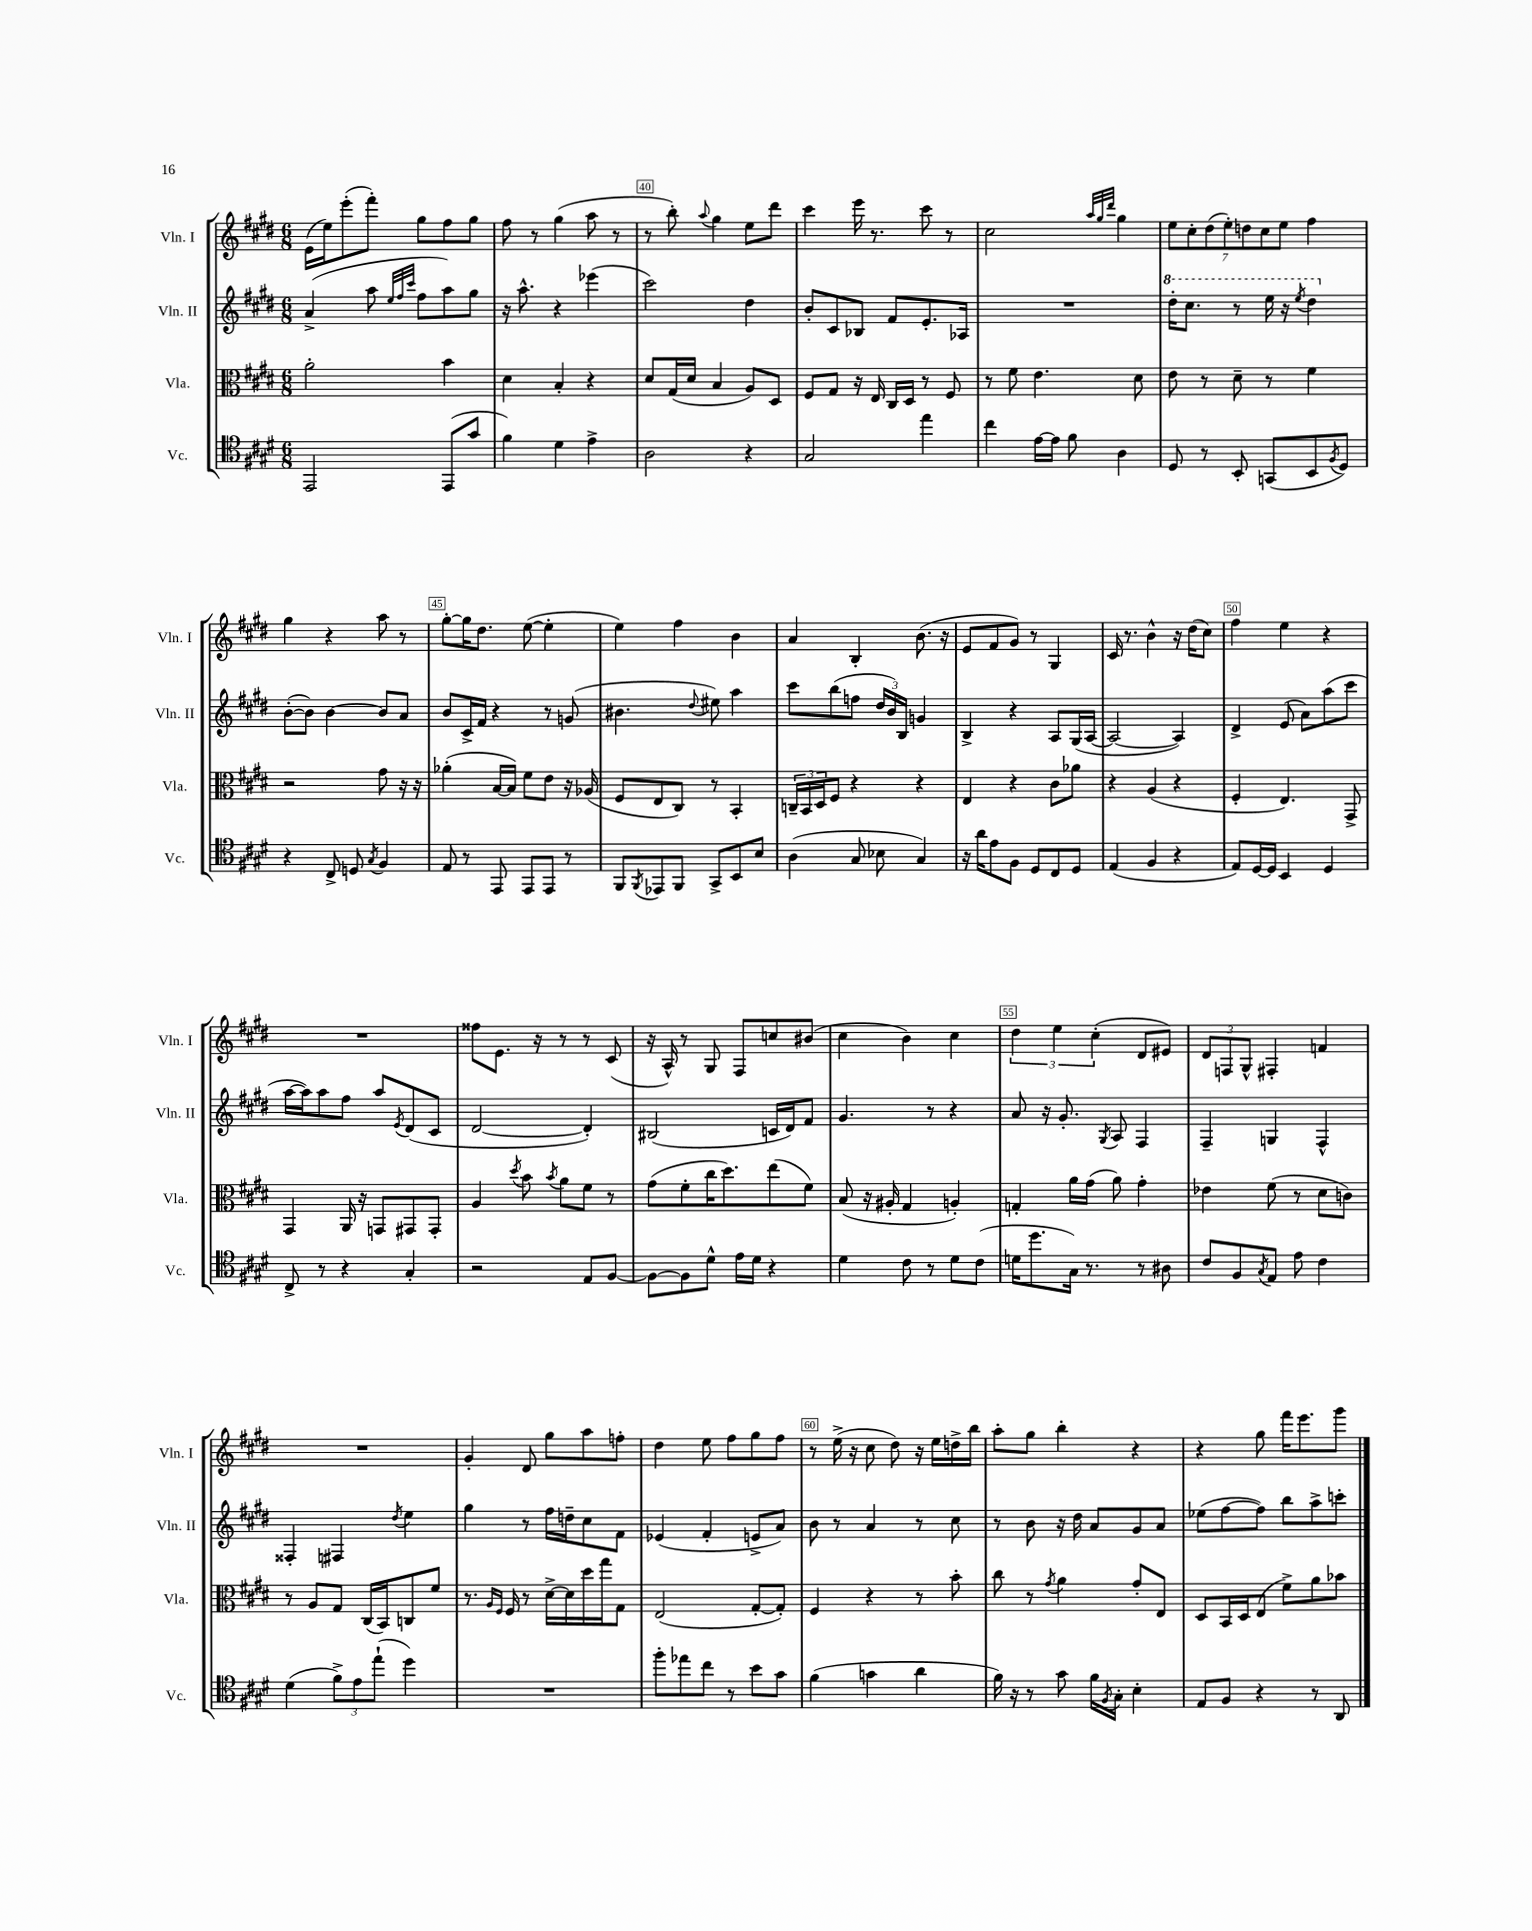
<<
\new StaffGroup <<
\new Staff = "s0" \with { instrumentName = "Vln. I" shortInstrumentName = "Vln. I" } {
    \clef treble \key e \major \numericTimeSignature \time 6/8
    e'16( e''16) e'''8-.( fis'''8-.) gis''8 fis''8 gis''8 |
    fis''8 r8 gis''4( a''8 r8 |
    r8 b''8-.) \appoggiatura { a''8 } gis''4 e''8 dis'''8 |
    cis'''4 e'''16 r8. cis'''8 r8 |
    cis''2 \grace { a''32 gis''32 dis'''32 } gis''4 |
    \tuplet 7/4 { e''8 cis''8-. dis''8( e''8-.) d''8 cis''8 e''8 } fis''4 |
    gis''4 r4 a''8 r8 |
    gis''8~-. gis''16 dis''8. e''8~( e''4-. |
    e''4) fis''4 b'4 |
    a'4 b4-. b'8.( r16 |
    e'8 fis'8 gis'8) r8 gis4 |
    cis'16 r8. b'4-^ r16 dis''16( cis''8) |
    fis''4 e''4 r4 |
    R2. |
    fisis''8 e'8. r16 r8 r8 cis'8( |
    r16 a16-^) r8 gis8 fis8 c''8 bis'8( |
    cis''4 b'4) cis''4 |
    \tuplet 3/2 { dis''4 e''4 cis''4-.( } dis'8 eis'8) |
    \tuplet 3/2 { dis'8 f8 gis8-^ } fis4-. f'4 |
    R2. |
    gis'4-. dis'8 gis''8 a''8 f''8-. |
    dis''4 e''8 fis''8 gis''8 fis''8 |
    r8 e''16->( r16 cis''8 dis''8) r16 e''16 d''16-> b''16 |
    a''8-. gis''8 b''4-. r4 |
    r4 gis''8 fis'''16 e'''8. gis'''8 \bar "|." |
}
\new Staff = "s1" \with { instrumentName = "Vln. II" shortInstrumentName = "Vln. II" } {
    \clef treble \key e \major \numericTimeSignature \time 6/8
    a'4->( a''8 \grace { e''32 fis''32 cis'''32 } fis''8 a''8) gis''8 |
    r16 a''8.-^ r4 ees'''4( |
    cis'''2) dis''4 |
    b'8-. cis'8 bes8 fis'8 e'8.-. aes16 |
    R2. |
    \ottava #1 dis'''16-. cis'''8. r8 e'''16 r16 \acciaccatura { e'''8 } dis'''4 \ottava #0 |
    b'8~-.( b'8) b'4~ b'8 a'8 |
    b'8 cis'16-> fis'16 r4 r8 g'8( |
    bis'4. \appoggiatura { dis''8 } eis''8) a''4 |
    cis'''8 b''8( f''8 \tuplet 3/2 { dis''16 b'16) b16 } g'4 |
    b4-> r4 a8 gis16( a16~ |
    a2~ a4) |
    dis'4-> e'8( a'8) a''8( cis'''8 |
    a''16~ a''16) a''8 fis''8 a''8 \acciaccatura { e'8 } dis'8( cis'8 |
    dis'2~ dis'4-.) |
    bis2( c'16 dis'16) fis'8 |
    gis'4. r8 r4 |
    a'8 r16 gis'8.-. \acciaccatura { gis8 } a8 fis4 |
    fis4-- g4 fis4-^ |
    fisis4-. fis4 \acciaccatura { dis''8 } e''4 |
    gis''4 r8 fis''16 d''16-- cis''8 fis'8 |
    ees'4( fis'4-. e'8-> a'8) |
    b'8 r8 a'4 r8 cis''8 |
    r8 b'8 r16 dis''16 a'8 gis'8 a'8 |
    ees''8( fis''8~ fis''8) b''8 a''8-> c'''8-. \bar "|." |
}
\new Staff = "s2" \with { instrumentName = "Vla." shortInstrumentName = "Vla." } {
    \clef alto \key e \major \numericTimeSignature \time 6/8
    a'2-. b'4 |
    dis'4 b4-. r4 |
    dis'8 gis16( dis'16 b4 a8) dis8 |
    fis8 gis8 r16 e16 cis16 dis16 r8 fis8 |
    r8 fis'8 e'4. dis'8 |
    e'8 r8 dis'8-- r8 fis'4 |
    r2 gis'8 r16 r16 |
    aes'4-.( b16~ b16) fis'8 e'8 r16 aes16( |
    fis8 e8 cis8) r8 b,4-. |
    \tuplet 3/2 { c16-- b,16 dis16 } fis8 r4 r4 |
    e4 r4 cis'8 aes'8 |
    r4 a4( r4 |
    fis4-. e4.) gis,8-> |
    gis,4 a,16 r16 g,8 gis,8 gis,8-. |
    a4 \acciaccatura { dis''8 } b'8 \acciaccatura { b'8 } a'8 fis'8 r8 |
    gis'8( fis'8-. cis''16 dis''8.) e''8( fis'8) |
    b8( r16 ais16-. gis4 a4-.) |
    g4-. a'16 gis'16( a'8) gis'4-. |
    ees'4 fis'8( r8 dis'8 c'8) |
    r8 a8 gis8 cis16( b,16) c8 fis'8 |
    r8. \grace { a16 fis16 } fis16 r8 dis'16~-> dis'16 dis''16 gis''16 gis8 |
    e2( gis8~-. gis8-.) |
    fis4 r4 r8 b'8-. |
    cis''8 r8 \acciaccatura { gis'8 } a'4 gis'8-. e8 |
    dis8 b,16 dis16 e8( fis'8->) a'8 bes'8 \bar "|." |
}
\new Staff = "s3" \with { instrumentName = "Vc." shortInstrumentName = "Vc." } {
    \clef tenor \key e \major \numericTimeSignature \time 6/8
    e,2 e,8( gis'8 |
    fis'4) dis'4 e'4-> |
    a2 r4 |
    gis2 e''4 |
    cis''4 e'16~ e'16 fis'8 a4 |
    dis8 r8 b,8-. g,8( b,8 \acciaccatura { fis8 } dis8) |
    r4 cis8-> d8 \acciaccatura { gis8 } fis4 |
    e8 r8 e,8 e,8 e,8 r8 |
    fis,8 \acciaccatura { fis,8 } ees,8 fis,8 gis,8-> b,8 b8 |
    a4( gis8 bes8 gis4) |
    r16 a'16 e'8 fis8 dis8 cis8 dis8 |
    e4( fis4 r4 |
    e8) dis16~ dis16 b,4 dis4 |
    cis8-> r8 r4 gis4-. |
    r2 e8 fis8~ |
    fis8~ fis8 dis'8-^ e'16 dis'16 r4 |
    dis'4 cis'8 r8 dis'8 cis'8( |
    d'16 dis''8. gis16) r8. r8 ais8 |
    cis'8 fis8 \acciaccatura { gis8 } e8 e'8 cis'4 |
    dis'4( \tuplet 3/2 { fis'8->) e'8 e''8-!( } dis''4) |
    R2. |
    fis''8-. ees''8 cis''8 r8 b'8 gis'8 |
    fis'4( g'4 a'4 |
    fis'16) r16 r8 gis'8 fis'16 \acciaccatura { fis8 } gis16-. b4-. |
    e8 fis8 r4 r8 a,8 \bar "|." |
}
>>
>>
\layout { \context { \Score currentBarNumber = #38 \override BarNumber.break-visibility = ##(#f #t #t) barNumberVisibility = #(every-nth-bar-number-visible 5) \override BarNumber.stencil = #(make-stencil-boxer 0.1 0.3 ly:text-interface::print) } }
